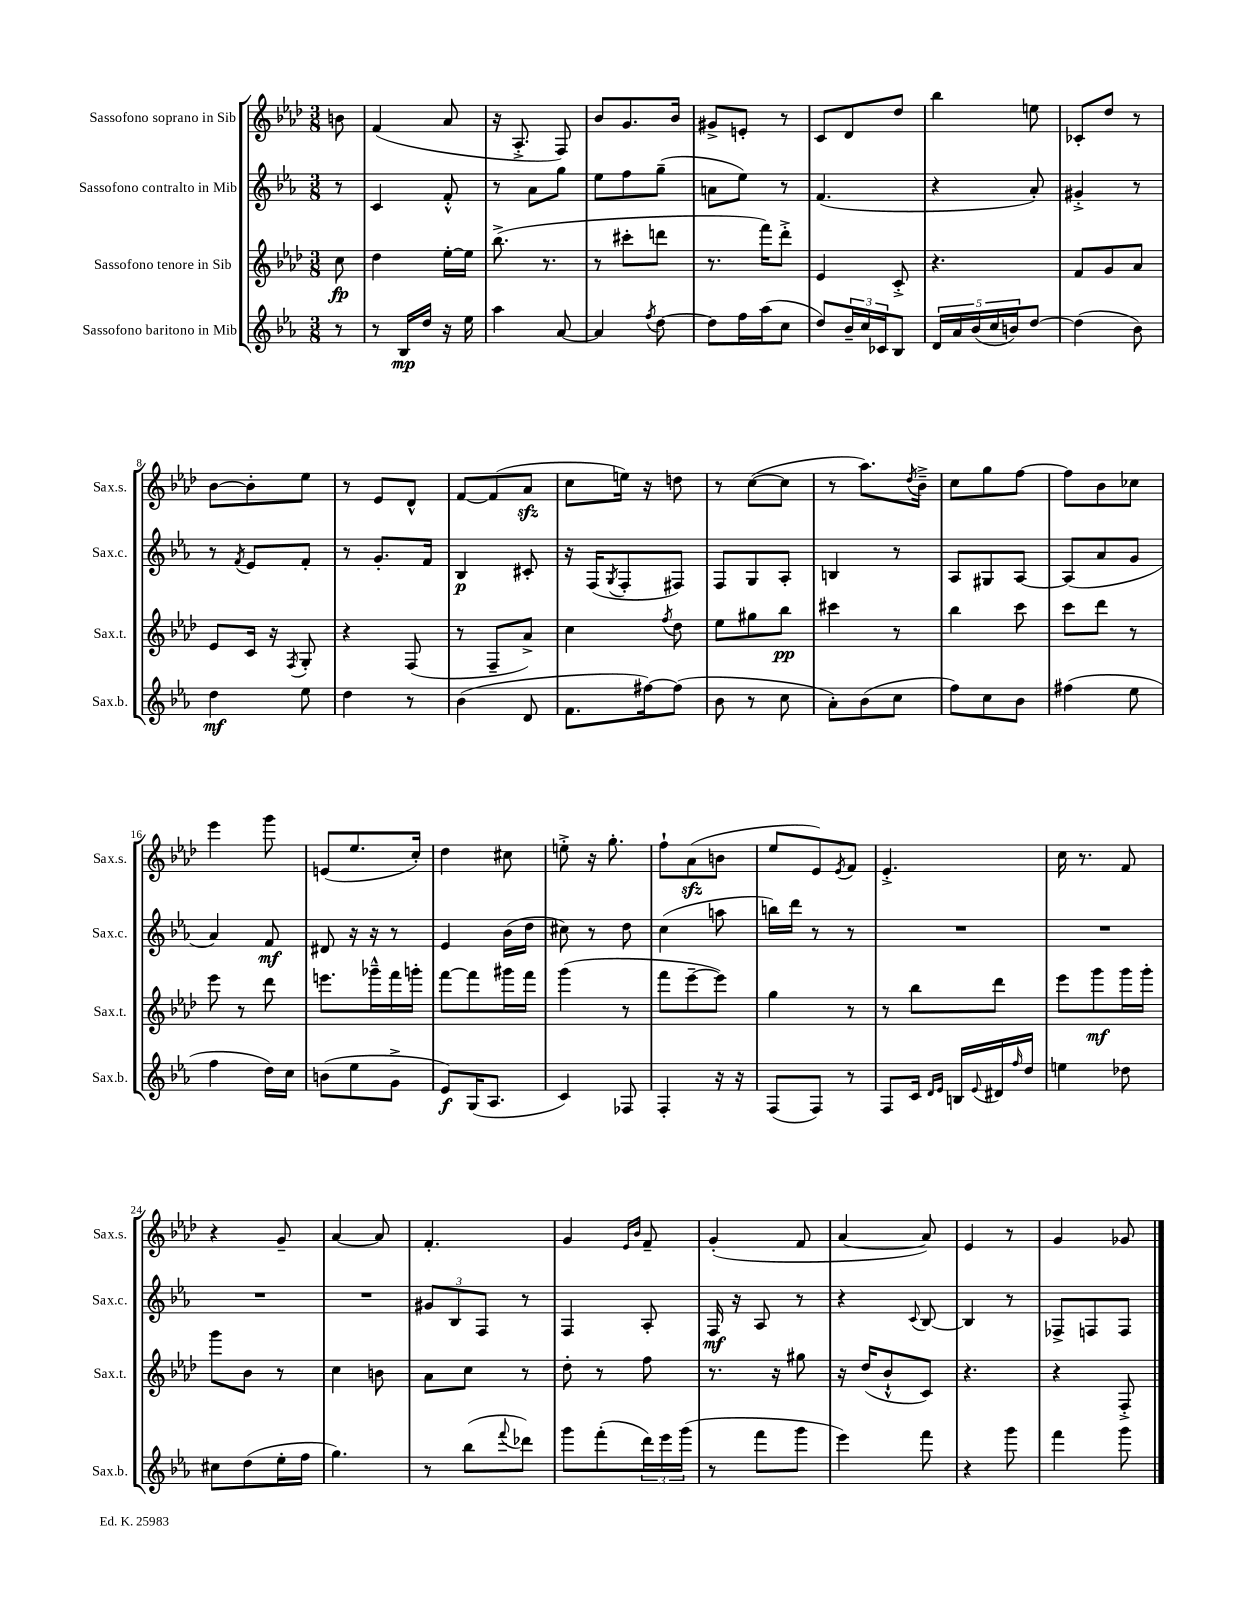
<<
\new StaffGroup <<
\new Staff = "s0" \with { instrumentName = "Sassofono soprano in Sib" shortInstrumentName = "Sax.s." } {
    \clef treble \key aes \major \numericTimeSignature \time 3/8 \partial 8
    b'8 |
    f'4( aes'8 |
    r16 aes8.-.-> f8) |
    bes'8 g'8. bes'16 |
    gis'8-> e'8-. r8 |
    c'8 des'8 des''8 |
    bes''4 e''8 |
    ces'8-. des''8 r8 |
    bes'8~ bes'8-. ees''8 |
    r8 ees'8 des'8-^ |
    f'8~ f'8( aes'8\sfz |
    c''8 e''16) r16 d''8 |
    r8 c''8~( c''8 |
    r8 aes''8.) \acciaccatura { des''8 } bes'16---> |
    c''8 g''8 f''8~ |
    f''8 bes'8 ces''8 |
    ees'''4 g'''8 |
    e'8( ees''8. c''16-.) |
    des''4 cis''8 |
    e''8-.-> r16 g''8.-. |
    f''8-! aes'8\sfz( b'8 |
    ees''8 ees'8) \acciaccatura { ees'8 } f'8 |
    ees'4.-.-> |
    c''16 r8. f'8 |
    r4 g'8-- |
    aes'4~ aes'8 |
    f'4.-. |
    g'4 \grace { ees'16 bes'16 } f'8-- |
    g'4-.( f'8 |
    aes'4~ aes'8) |
    ees'4 r8 |
    g'4 ges'8 \bar "|." |
}
\new Staff = "s1" \with { instrumentName = "Sassofono contralto in Mib" shortInstrumentName = "Sax.c." } {
    \clef treble \key ees \major \numericTimeSignature \time 3/8 \partial 8
    r8 |
    c'4 f'8-.-^ |
    r8 aes'8 g''8 |
    ees''8 f''8 g''8--( |
    a'8 ees''8) r8 |
    f'4.( |
    r4 aes'8-.) |
    gis'4-.-> r8 |
    r8 \acciaccatura { f'8 } ees'8 f'8-. |
    r8 g'8.-. f'16 |
    bes4\p cis'8-. |
    r16 f16( \acciaccatura { g8 } f8-. fis8) |
    f8 g8 aes8-. |
    b4 r8 |
    aes8 gis8 aes8~ |
    aes8( aes'8 g'8 |
    aes'4) f'8\mf |
    dis'8 r16 r16 r8 |
    ees'4 bes'16( d''16 |
    cis''8) r8 d''8 |
    c''4( a''8 |
    b''16) d'''16 r8 r8 |
    R4. |
    R4. |
    R4. |
    R4. |
    \tuplet 3/2 { gis'8 bes8 f8 } r8 |
    f4 aes8-. |
    f16\mf r16 aes8 r8 |
    r4 \appoggiatura { c'8 } bes8~ |
    bes4 r8 |
    fes8-> f8 f8 \bar "|." |
}
\new Staff = "s2" \with { instrumentName = "Sassofono tenore in Sib" shortInstrumentName = "Sax.t." } {
    \clef treble \key aes \major \numericTimeSignature \time 3/8 \partial 8
    c''8\fp |
    des''4 ees''16~-. ees''16 |
    bes''8.->( r8. |
    r8 cis'''8-. d'''8 |
    r8. f'''16) des'''8-.-> |
    ees'4 c'8-.-> |
    r4. |
    f'8 g'8 aes'8 |
    ees'8 c'16 r16 \acciaccatura { f8 } g8-. |
    r4 f8( |
    r8 f8-- aes'8->) |
    c''4 \acciaccatura { f''8 } des''8 |
    ees''8 gis''8 bes''8\pp |
    cis'''4 r8 |
    bes''4 c'''8 |
    c'''8 des'''8 r8 |
    ees'''8 r8 des'''8 |
    e'''8. ges'''16---^ f'''16 g'''16-. |
    f'''8~ f'''8 gis'''16 f'''16 |
    g'''4( r8 |
    f'''8 ees'''8~-- ees'''8) |
    g''4 r8 |
    r8 bes''8 des'''8 |
    ees'''8 g'''8\mf g'''16 g'''16-. |
    g'''8 bes'8 r8 |
    c''4 b'8 |
    aes'8 c''8 r8 |
    des''8-. r8 f''8 |
    r8. r16 gis''8 |
    r16 des''16( bes'8-!-^ c'8) |
    r4. |
    r4 f8-.-> \bar "|." |
}
\new Staff = "s3" \with { instrumentName = "Sassofono baritono in Mib" shortInstrumentName = "Sax.b." } {
    \clef treble \key ees \major \numericTimeSignature \time 3/8 \partial 8
    r8 |
    r8 bes16\mp d''16 r16 ees''16 |
    aes''4 aes'8~ |
    aes'4 \acciaccatura { f''8 } d''8~ |
    d''8 f''16 aes''16( c''8 |
    d''8) \tuplet 3/2 { bes'16-- c''16 ces'16 } bes8 |
    \tuplet 5/4 { d'16 aes'16 bes'16( c''16 b'16) } d''8~ |
    d''4( bes'8) |
    d''4\mf ees''8 |
    d''4 r8 |
    bes'4( d'8 |
    f'8. fis''16~) fis''8( |
    bes'8 r8 c''8 |
    aes'8-.) bes'8( c''8 |
    f''8) c''8 bes'8 |
    fis''4( ees''8 |
    f''4 d''16) c''16 |
    b'8( ees''8 g'8-> |
    ees'8\f) g16( aes8. |
    c'4) fes8 |
    f4-. r16 r16 |
    f8( f8) r8 |
    f8 c'16 \grace { d'16 ees'16 } b16 \appoggiatura { ees'8 } dis'16 \grace { f''16 } d''16 |
    e''4 des''8 |
    cis''8 d''8( ees''16-. f''16 |
    g''4.) |
    r8 bes''8( \appoggiatura { f'''8 } des'''8) |
    g'''8 f'''8-.( \tuplet 3/2 { d'''16) ees'''16 g'''16( } |
    r8 f'''8 g'''8 |
    ees'''4) f'''8 |
    r4 g'''8 |
    f'''4 g'''8 \bar "|." |
}
>>
>>
